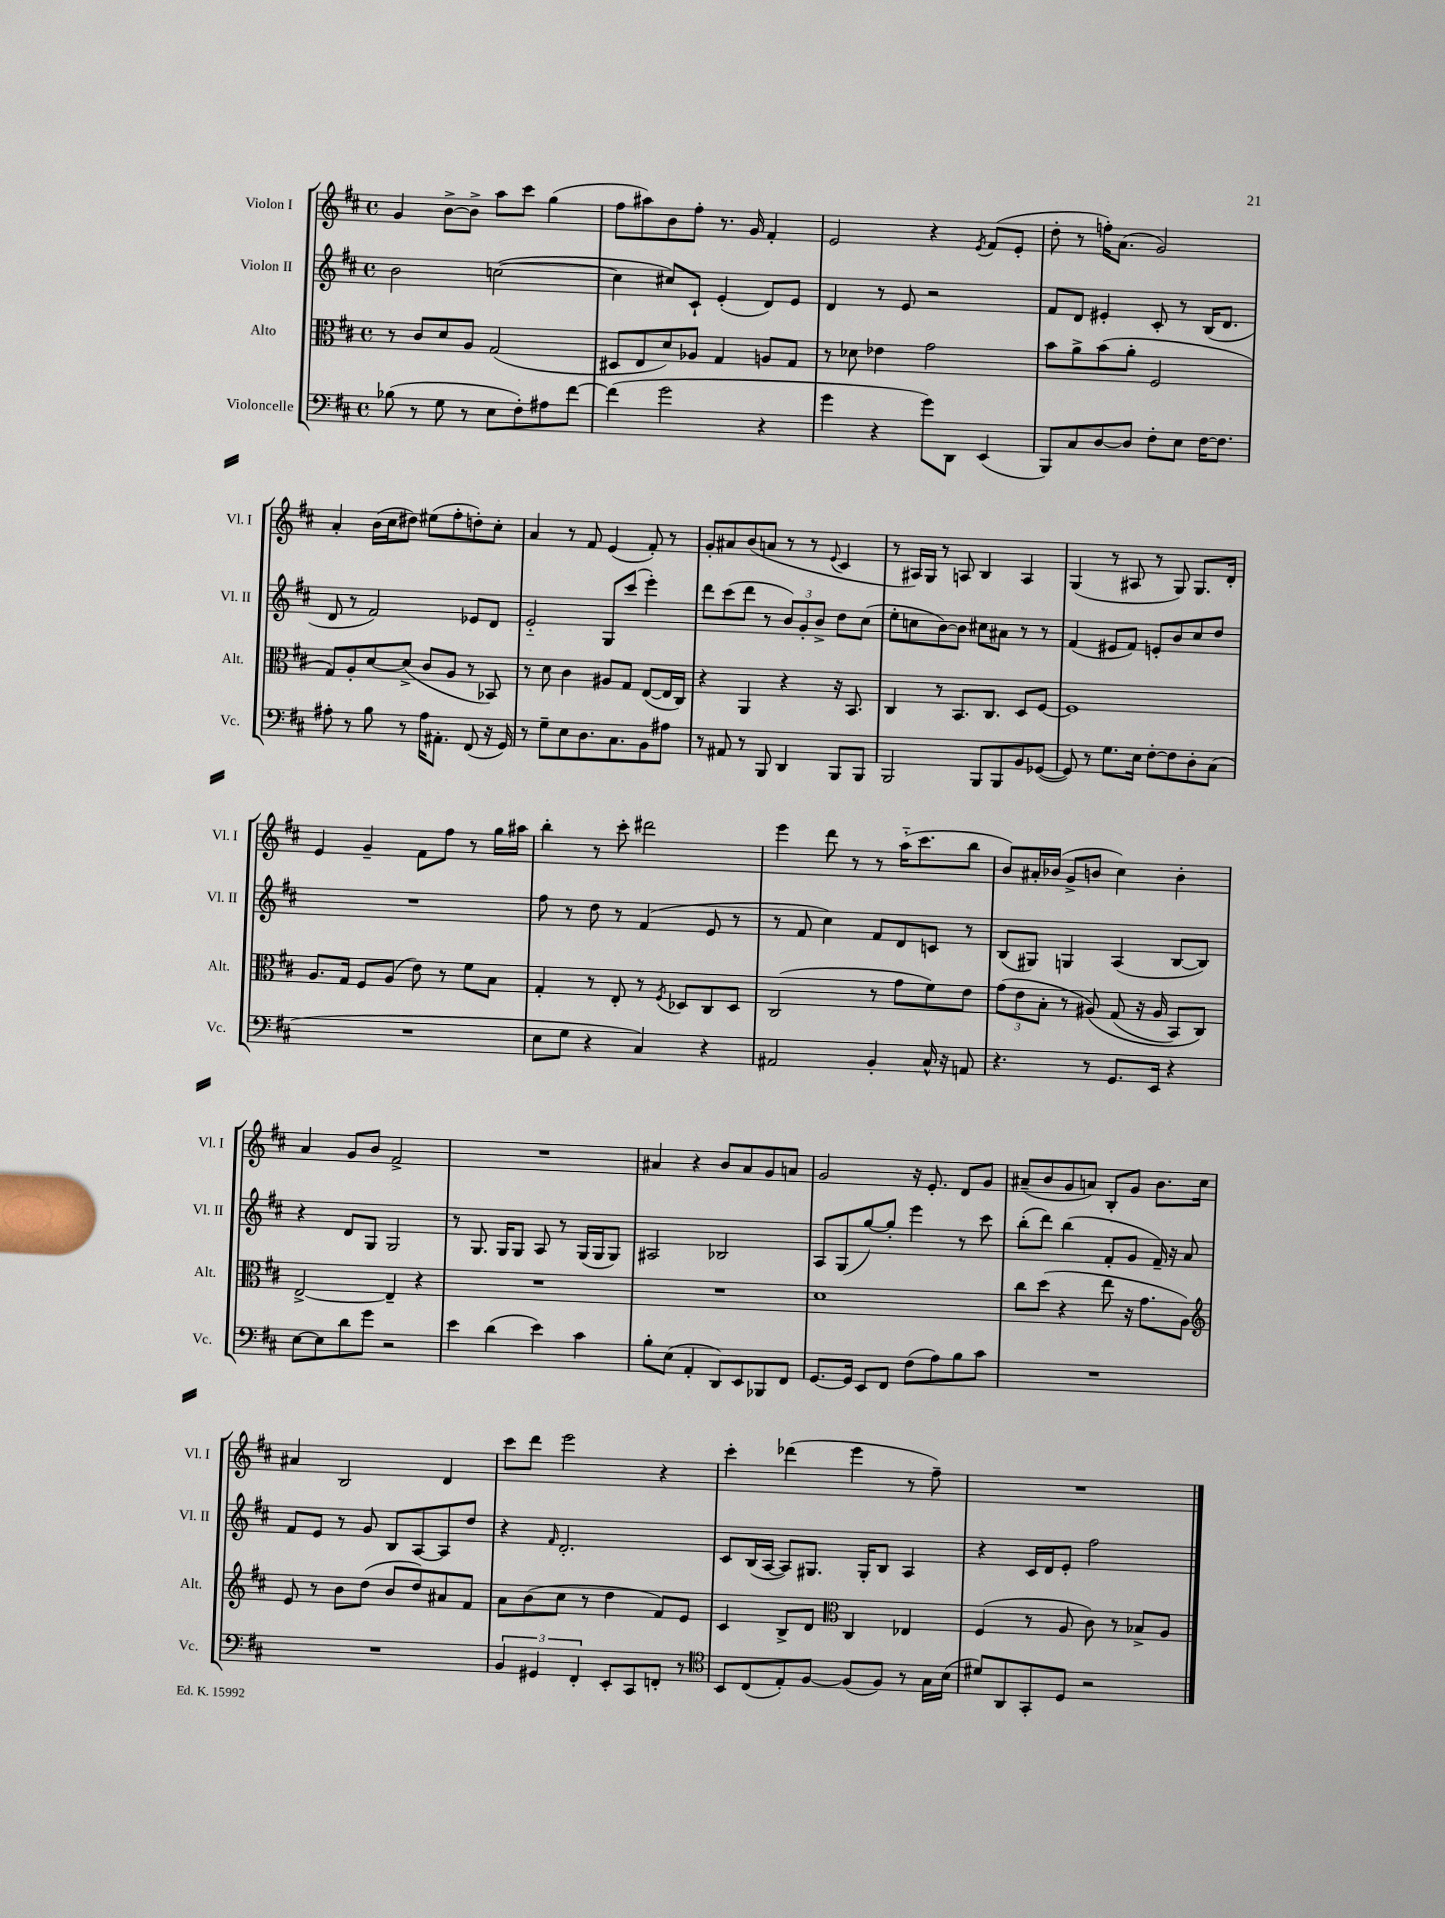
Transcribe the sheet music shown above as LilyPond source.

<<
\new StaffGroup <<
\new Staff = "s0" \with { instrumentName = "Violon I" shortInstrumentName = "Vl. I" } {
    \clef treble \key d \major \defaultTimeSignature \time 4/4
    g'4 b'8~-> b'8-> a''8 cis'''8 g''4( |
    fis''8 ais''8) b'8 fis''8-. r8. g'16 fis'4-. |
    e'2 r4 \acciaccatura { e'8 } fis'8( e'8-. |
    d''8-. r8 f''16-.) a'8.( g'2) |
    a'4-. b'16( cis''16 dis''8) eis''8( fis''8-. d''8-.) cis''8-. |
    a'4 r8 fis'8 e'4( fis'8-.) r8 |
    g'8-. ais'8 b'8( a'8 r8 r8 \appoggiatura { e'8 } cis'4 |
    r8 ais16) g16 r8 a8 b4 a4 |
    g4( r8 ais8 r8 g8) g8. d'16-. |
    e'4 g'4-- fis'8 fis''8 r8 g''16 ais''16 |
    b''4-. r8 cis'''8-. dis'''2 |
    e'''4 d'''8 r8 r8 a''16-_( cis'''8. b''8 |
    b'8) ais'16-. bes'16( g'8-> b'8 cis''4) b'4-. |
    a'4 g'8 b'8 fis'2-> |
    R1 |
    ais'4 r4 b'8 ais'8 g'8 a'8 |
    g'2 r16 e'8.-. d'8 g'8 |
    ais'8--( b'8 g'8 a'8) b8-. g'8 b'8. cis''16 |
    ais'4 b2 d'4 |
    cis'''8 d'''8 e'''2 r4 |
    cis'''4-. des'''4( e'''4 r8 fis''8--) |
    R1 \bar "|." |
}
\new Staff = "s1" \with { instrumentName = "Violon II" shortInstrumentName = "Vl. II" } {
    \clef treble \key d \major \defaultTimeSignature \time 4/4
    b'2 c''2~( |
    c''4 cis''8) cis'8-! e'4-.( d'8) e'8 |
    d'4 r8 e'8 r2 |
    fis'8 d'8 eis'4-. cis'8-. r8 b16( d'8. |
    d'8 r8 fis'2) ees'8 d'8 |
    e'2-_ g8 cis'''8( e'''4-.) |
    d'''8 cis'''8( d'''8 r8 \tuplet 3/2 { b'8) g'8-. b'8-> } d''8 cis''8( |
    e''8-. c''8 b'8~) b'8 cis''8 ais'8 r8 r8 |
    fis'4( eis'8 fis'8) e'8-. b'8 cis''8 d''8 |
    R1 |
    fis''8 r8 d''8 r8 fis'4( e'8 r8 |
    r8 fis'8 cis''4) fis'8 d'8 c'8 r8 |
    b8( gis8) g4 a4( b8~ b8) |
    r4 d'8 g8 g2 |
    r8 g8. g16 g8 a8 r8 g16( g16 g8) |
    ais2 bes2 |
    a8 g8( g''8~) g''8-. e'''4 r8 cis'''8 |
    b''8-.( d'''8) b''4( fis'8-. g'8 fis'16--) r16 a'8 |
    fis'8 e'8 r8 g'8 b8 a8~ a8 d''8 |
    r4 \grace { fis'16 } d'2.-. |
    cis'8 b16( a16~ a8) gis8. gis16-. b8 a4 |
    r4 cis'16 d'16 e'8-. fis''2 \bar "|." |
}
\new Staff = "s2" \with { instrumentName = "Alto" shortInstrumentName = "Alt." } {
    \clef alto \key d \major \defaultTimeSignature \time 4/4
    r8 cis'8 d'8 a8 g2( |
    dis8 e8 d'8) aes8 g4 a8 g8 |
    r8 des'8 ees'4 g'2 |
    b'8 a'8-> b'8( a'8-. fis2 |
    g8) a8-. d'8~ d'8->( cis'8 a8 r8 bes,8) |
    r8 d'8 cis'4 ais8 g8 e8~( e16 cis16) |
    r4 a,4 r4 r16 b,8. |
    cis4 r8 b,8. cis8. d8 fis8~ |
    fis1 |
    a8. g16 fis8 a8( e'8) r8 fis'8 b8 |
    g4-. r8 e8-. r8 \acciaccatura { fis8 } des8 cis8 des8 |
    cis2( r8 g'8 fis'8) e'8 |
    \tuplet 3/2 { g'8( e'8 b8-. } r8 ais8)\( g8( r16 ais16 b,8) cis8\) |
    e2~-> e4-- r4 |
    R1 |
    R1 |
    d'1 |
    cis''8 d''8( r4 e''8 r16 g'8. a8) |
    \clef treble e'8 r8 b'8 d''8( b'8 d''8) ais'8 fis'8 |
    a'8 b'8( cis''8 r8 d''4 fis'8) e'8 |
    cis'4 b8-> d'8 \clef alto cis4 ees4 |
    fis4( r8 a8 cis'8) r8 bes8-> a8 \bar "|." |
}
\new Staff = "s3" \with { instrumentName = "Violoncelle" shortInstrumentName = "Vc." } {
    \clef bass \key d \major \defaultTimeSignature \time 4/4
    bes8( r8 g8 r8 e8 fis8-.) ais8 fis'8~ |
    fis'4( g'2 r4 |
    g'4 r4 g'8) d,8 e,4( |
    b,,8) cis8 d8~ d8 fis8-. e8 fis16~ fis8. |
    ais8-. r8 b8 r8 ais16 ais,8.-. fis,8( r16 g,16) |
    r8 g8-- e8 d8. cis8. b,8 ais8 |
    r8 ais,8 r8 b,,8 d,4 b,,8 b,,8 |
    b,,2 b,,8 b,,8 b,8 ges,8~( |
    ges,8) r8 g8. e16 fis8~-. fis8 d8-. cis8( |
    R1 |
    e8 g8 r4 cis4) r4 |
    ais,2 b,4-. cis16-^ r16 a,8 |
    r4. r8 g,8. e,16 r4 |
    e8~ e8 d'8 g'8 r2 |
    e'4 d'4( e'4) cis'4 |
    b8-. e8( a,4-. d,8) e,8 bes,,8 fis,8 |
    g,8.~ g,16 e,8 fis,8 fis8( a8) b8 cis'8 |
    R1 |
    R1 |
    \tuplet 3/2 { b,4 gis,4 fis,4-. } e,8-. cis,8 f,8-. r8 |
    \clef tenor b,8 cis8( e8-.) fis8~ fis8( fis8) r8 g16 b16( |
    dis'8) a,8 g,8-. d8 r2 \bar "|." |
}
>>
>>
\layout { \context { \Score \remove "Bar_number_engraver" } }
